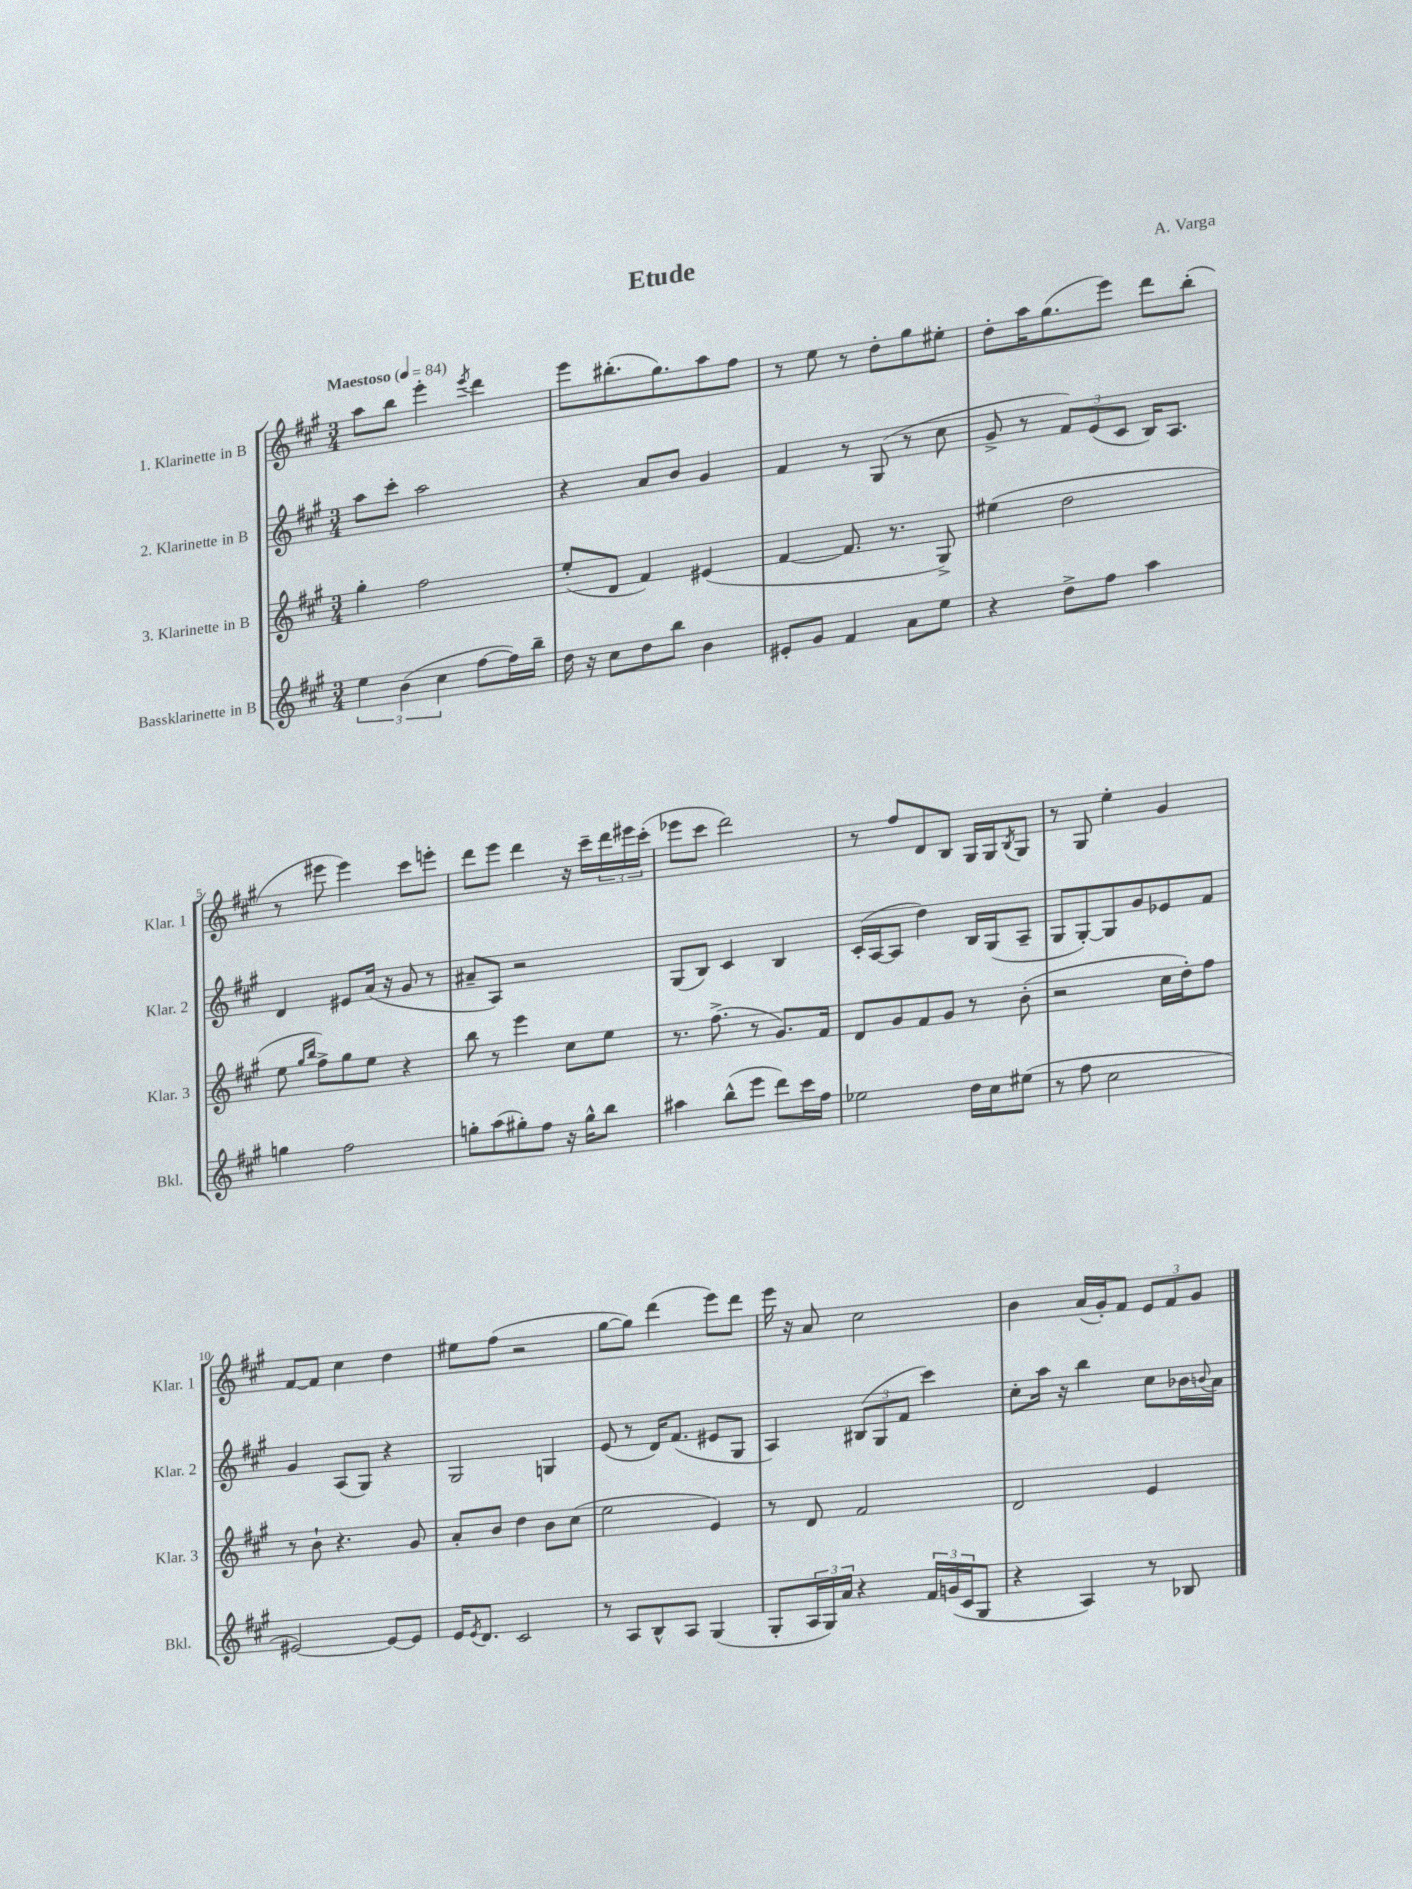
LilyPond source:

\header { title = "Etude" composer = "A. Varga" }
<<
\new StaffGroup <<
\new Staff = "s0" \with { instrumentName = "1. Klarinette in B" shortInstrumentName = "Klar. 1" } {
    \clef treble \key a \major \numericTimeSignature \time 3/4 \tempo "Maestoso" 4 = 84
    a''8 b''8 e'''4-. \acciaccatura { e'''8 } d'''4 |
    e'''8 bis''8.-.( gis''8.) a''8 fis''8 |
    r8 e''8 r8 d''8-. gis''8 eis''8-. |
    d''8-. a''16 gis''8.( e'''8) d'''8 b''8-.( |
    r8 eis'''8 eis'''4) cis'''8 e'''8-. |
    d'''8 e'''8 d'''4 r16 cis'''16-- \tuplet 3/2 { d'''16 eis'''16 cis'''16-.( } |
    ees'''8 cis'''8 d'''2) |
    r8 fis''8 d'8 b8 gis16 gis16 \acciaccatura { b8 } gis8 |
    r8 gis8 e''4-. gis'4 |
    fis'8~ fis'8 cis''4 d''4 |
    eis''8 fis''8( r2 |
    gis''8~ gis''8) d'''4( e'''8) d'''8 |
    e'''16 r16 a'8 cis''2 |
    b'4 a'16( gis'16-.) fis'8 \tuplet 3/2 { e'8 fis'8 gis'8 } \bar "|." |
}
\new Staff = "s1" \with { instrumentName = "2. Klarinette in B" shortInstrumentName = "Klar. 2" } {
    \clef treble \key a \major \numericTimeSignature \time 3/4
    a''8 cis'''8-. a''2 |
    r4 a'8 b'8 gis'4 |
    fis'4 r8 gis8( r8 cis''8 |
    gis'8-> r8 \tuplet 3/2 { fis'8) e'8( cis'8 } b16) a8. |
    d'4 eis'8 a'16( r16 gis'8 r8 |
    ais'8-- a8) r2 |
    gis8( b8) cis'4 b4 |
    cis'16-.( a16~ a8 d''4) b16 gis16( a8-- |
    gis8 gis8~-.) gis8 gis'8 ees'8 fis'8 |
    gis'4 a8( gis8) r4 |
    gis2 g4 |
    e'8( r8 d'16) fis'8.( eis'8 gis8 |
    a4) \tuplet 3/2 { bis8( gis8 fis'8 } cis'''4) |
    cis''8-. a''16 r16 b''4 cis''8 bes'16 \appoggiatura { b'8 } a'16 \bar "|." |
}
\new Staff = "s2" \with { instrumentName = "3. Klarinette in B" shortInstrumentName = "Klar. 3" } {
    \clef treble \key a \major \numericTimeSignature \time 3/4
    gis''4-. fis''2 |
    e''8-.( d'8 fis'4) eis'4( |
    fis'4~ fis'8. r8. gis8->) |
    eis''4( d''2 |
    e''8 \grace { gis''16 b''16 } fis''8->) gis''8 e''8 r4 |
    b''8 r8 e'''4 cis''8 e''8 |
    r8. fis''8.->( r8 gis'8.) fis'16 |
    d'8 gis'8 fis'8 gis'8 r8 b'8-.( |
    r2 cis''16 d''16-.) fis''8 |
    r8 b'8-! r4. gis'8 |
    a'8-. b'8 d''4 b'8 cis''8( |
    e''2 e'4) |
    r8 d'8 fis'2 |
    d'2 e'4 \bar "|." |
}
\new Staff = "s3" \with { instrumentName = "Bassklarinette in B" shortInstrumentName = "Bkl." } {
    \clef treble \key a \major \numericTimeSignature \time 3/4
    \tuplet 3/2 { e''4 b'4( cis''4 } fis''8~ fis''16) b''16-- |
    d''16 r16 cis''8 d''8 b''8 b'4 |
    eis'8-. gis'8 fis'4 a'8 e''8 |
    r4 d''8-> fis''8 a''4 |
    g''4 fis''2 |
    g''8-. a''8( gis''8-.) fis''8 r16 gis''16-^ b''8 |
    ais''4 b''8-^( e'''8 d'''8) cis'''16 fis''16 |
    ees''2 d''16 cis''16 eis''8( |
    r8 fis''8 cis''2 |
    eis'2~) eis'8~ eis'8 |
    e'16 \acciaccatura { e'8 } d'8. cis'2 |
    r8 a8 b8-^ a8 gis4( |
    gis8-. \tuplet 3/2 { a16 gis16) a'16 } r4 \tuplet 3/2 { fis'16 g'16( cis'16 } gis8 |
    r4 a4) r8 bes8 \bar "|." |
}
>>
>>
